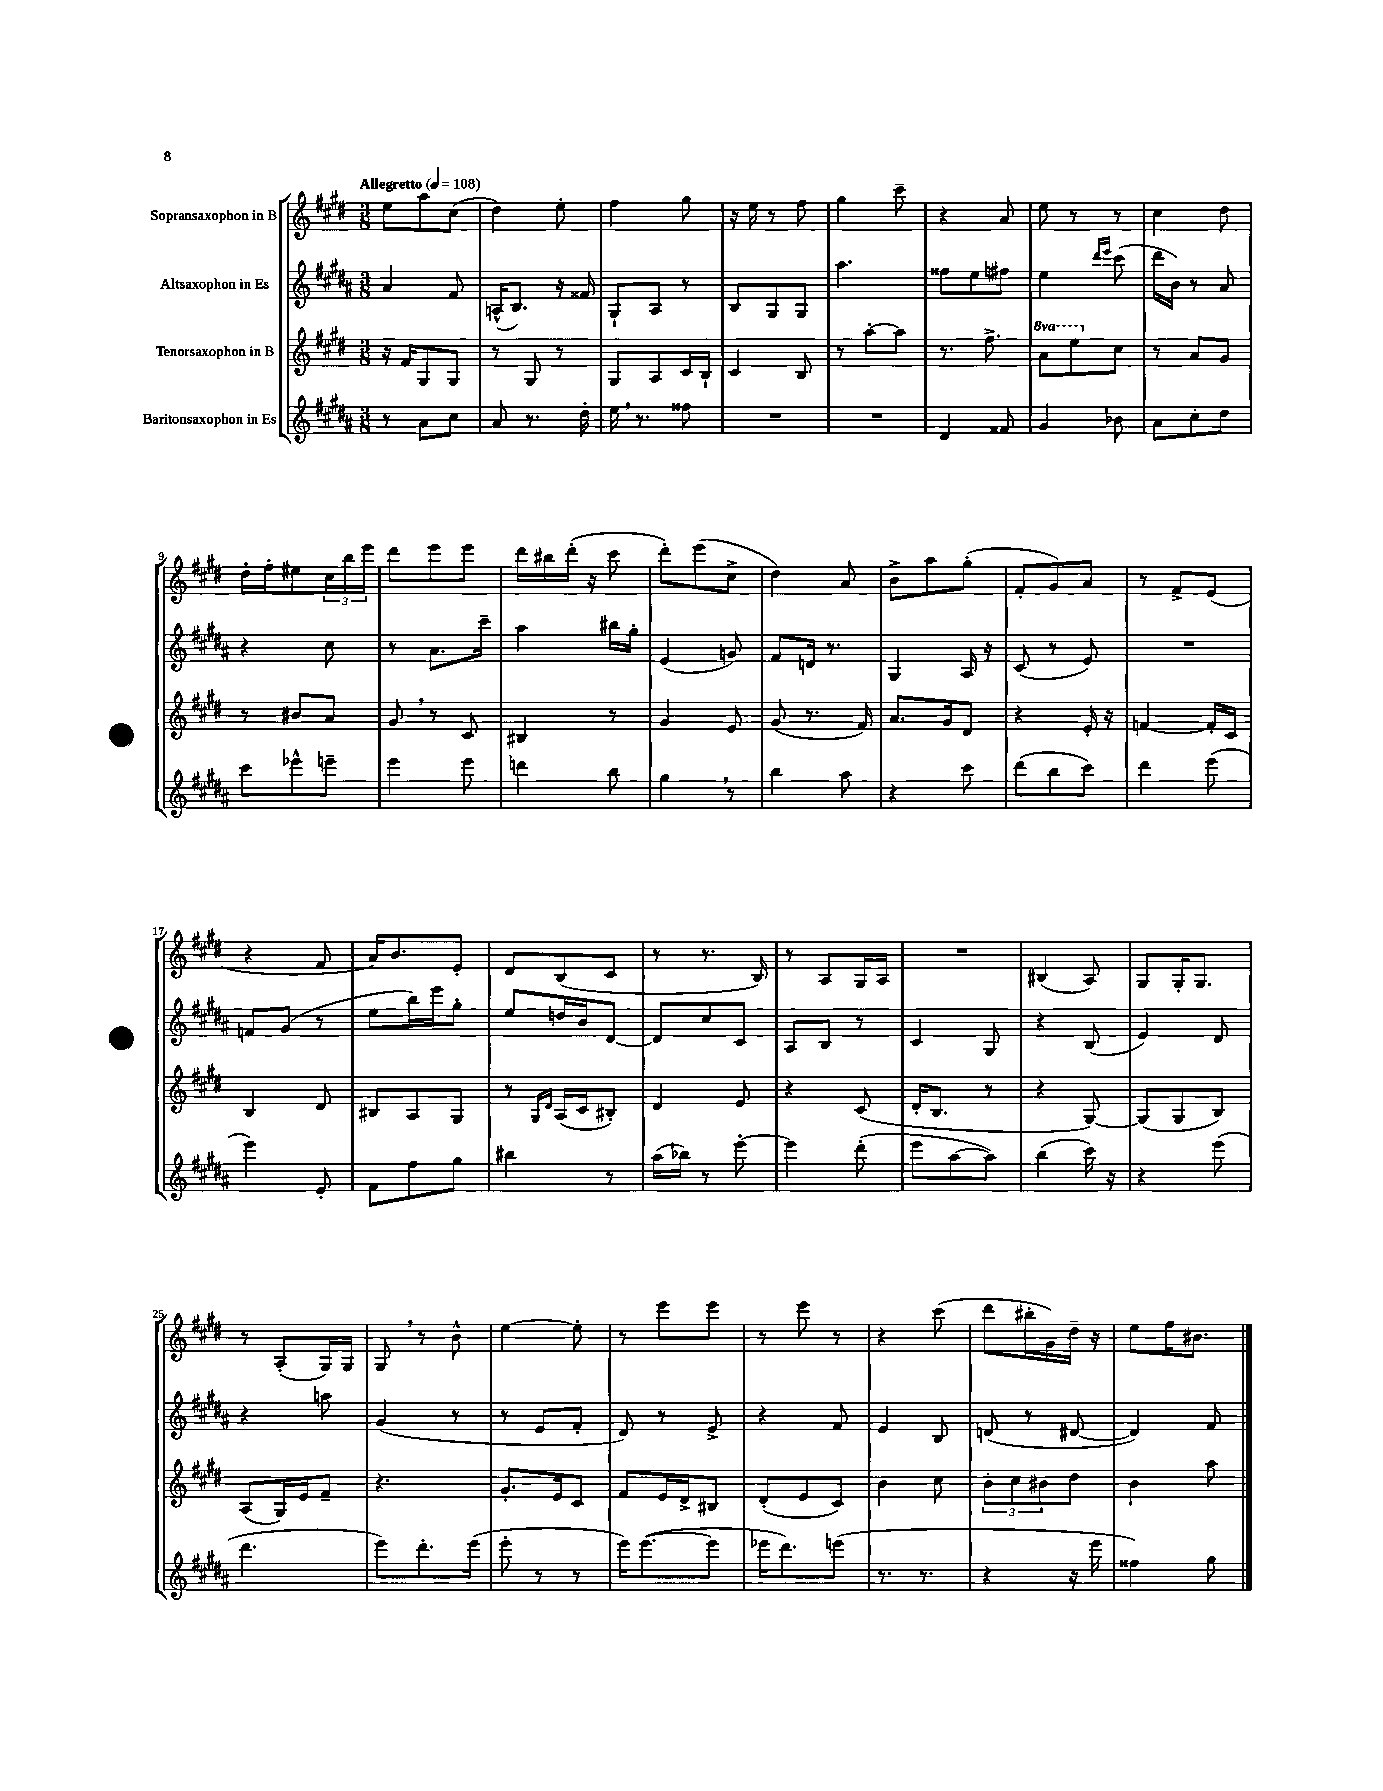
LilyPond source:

<<
\new StaffGroup <<
\new Staff = "s0" \with { instrumentName = "Sopransaxophon in B" } {
    \clef treble \key e \major \numericTimeSignature \time 3/8 \tempo "Allegretto" 4 = 108
    e''8 a''8 cis''8( |
    dis''4) e''8-. |
    fis''4 gis''8 |
    r16 e''16 r8 fis''8 |
    gis''4 cis'''8-- |
    r4 a'8 |
    e''8 r8 r8 |
    cis''4 dis''8 |
    dis''16-. fis''16-. eis''8 \tuplet 3/2 { cis''16 b''16 e'''16 } |
    dis'''8 e'''8 e'''8 |
    dis'''16 bis''16 dis'''16-.( r16 cis'''8 |
    dis'''8-.) e'''8( cis''8-> |
    dis''4) a'8 |
    b'8-> a''8 gis''8-.( |
    fis'8-. gis'8) a'8 |
    r8 fis'8-> e'8( |
    r4 fis'8 |
    a'16) b'8. e'8-. |
    dis'8 b8( cis'8 |
    r8 r8. b16) |
    r8 a8 gis16 a16 |
    R4. |
    bis4( a8) |
    gis8 gis16-. gis8. |
    r8 a8-.( gis16) gis16 |
    gis8 \breathe r8 b'8-^ |
    e''4~ e''8-. |
    r8 e'''8 e'''8 |
    r8 e'''8 r8 |
    r4 cis'''8( |
    dis'''8 bis''16-. gis'16) dis''16-- r16 |
    e''8 fis''16 bis'8. \bar "|." |
}
\new Staff = "s1" \with { instrumentName = "Altsaxophon in Es" } {
    \clef treble \key b \major \numericTimeSignature \time 3/8
    ais'4 fis'8 |
    a16-^( b8.) r16 fisis'16 |
    gis8-! ais8 r8 |
    b8 gis8 gis8 |
    ais''4. |
    fisis''8 e''8 fis''8 |
    e''4 \grace { dis'''16 e'''16 } cis'''8( |
    dis'''16 b'16) r8 ais'8 |
    r4 cis''8 |
    r8 ais'8. cis'''16-- |
    ais''4 bis''16 gis''16-. |
    e'4( g'8) |
    fis'8 d'16 r8. |
    gis4 ais16 r16 |
    cis'8( r8 e'8) |
    R4. |
    f'8 gis'8( r8 |
    e''8 b''16) e'''16 gis''8-. |
    e''8 d''16 b'16 dis'8~ |
    dis'8 cis''8 cis'8 |
    ais8 b8 r8 |
    cis'4 gis8 |
    r4 b8( |
    e'4) dis'8 |
    r4 a''8 |
    gis'4( r8 |
    r8 e'8 fis'8-. |
    dis'8) r8 e'8-> |
    r4 fis'8 |
    e'4 b8 |
    d'8( r8 dis'8~ |
    dis'4) fis'8 \bar "|." |
}
\new Staff = "s2" \with { instrumentName = "Tenorsaxophon in B" } {
    \clef treble \key e \major \numericTimeSignature \time 3/8 \set Staff.ottavationMarkups = #ottavation-simple-ordinals
    r16 fis'16 gis8 gis8 |
    r8 gis8 r8 |
    gis8 a8 cis'16 b16-! |
    cis'4 b8 |
    r8 a''8~-. a''8 |
    r8. fis''8.-> |
    \ottava #1 a''8 e'''8 \ottava #0 cis''8 |
    r8 a'8 gis'8 |
    r8 bis'8 a'8 |
    gis'8 \breathe r8 cis'8 |
    bis4 r8 |
    gis'4 e'8 |
    gis'8( r8. fis'16) |
    a'8. gis'16 dis'8 |
    r4 e'16-. r16 |
    f'4~ f'16-. cis'16 |
    b4 dis'8 |
    bis8 a8 gis8 |
    r8 \grace { gis16 dis'16 } a16( cis'16 bis8-.) |
    dis'4 e'8 |
    r4 cis'8( |
    dis'16-. b8. r8 |
    r4 gis8~) |
    gis8( gis8 b8) |
    a8( gis16) e'16 fis'8-- |
    r4. |
    gis'8.-. e'16 cis'8 |
    fis'8 e'16 dis'16-> bis8 |
    dis'8-.( e'8 cis'8) |
    b'4 cis''8 |
    \tuplet 3/2 { b'8-. cis''8 bis'8 } dis''8 |
    b'4 a''8 \bar "|." |
}
\new Staff = "s3" \with { instrumentName = "Baritonsaxophon in Es" } {
    \clef treble \key b \major \numericTimeSignature \time 3/8
    r8 ais'8 cis''8 |
    ais'8 r8. dis''16-. |
    e''16 \breathe r8. fisis''8 |
    R4. |
    R4. |
    dis'4 fisis'8 |
    gis'4 bes'8 |
    ais'8 cis''8-. dis''8 |
    cis'''8 ees'''8-^ e'''8-- |
    e'''4 e'''8 |
    d'''4 b''8 |
    gis''4 \breathe r8 |
    b''4 ais''8 |
    r4 cis'''8 |
    dis'''8( b''8 cis'''8) |
    dis'''4 e'''8( |
    e'''4) e'8-. |
    fis'8 fis''8 gis''8 |
    bis''4 r8 |
    ais''16( bes''16) r8 e'''8~-. |
    e'''4 dis'''8-.( |
    e'''8 ais''8~ ais''8) |
    b''4( cis'''16) r16 |
    r4 e'''8( |
    dis'''4. |
    e'''8) dis'''8.-. e'''16( |
    e'''8-. r8 r8 |
    e'''16) e'''8.~( e'''8 |
    ees'''16 dis'''8.) e'''8( |
    r8. r8. |
    r4 r16 e'''16 |
    fisis''4) gis''8 \bar "|." |
}
>>
>>
